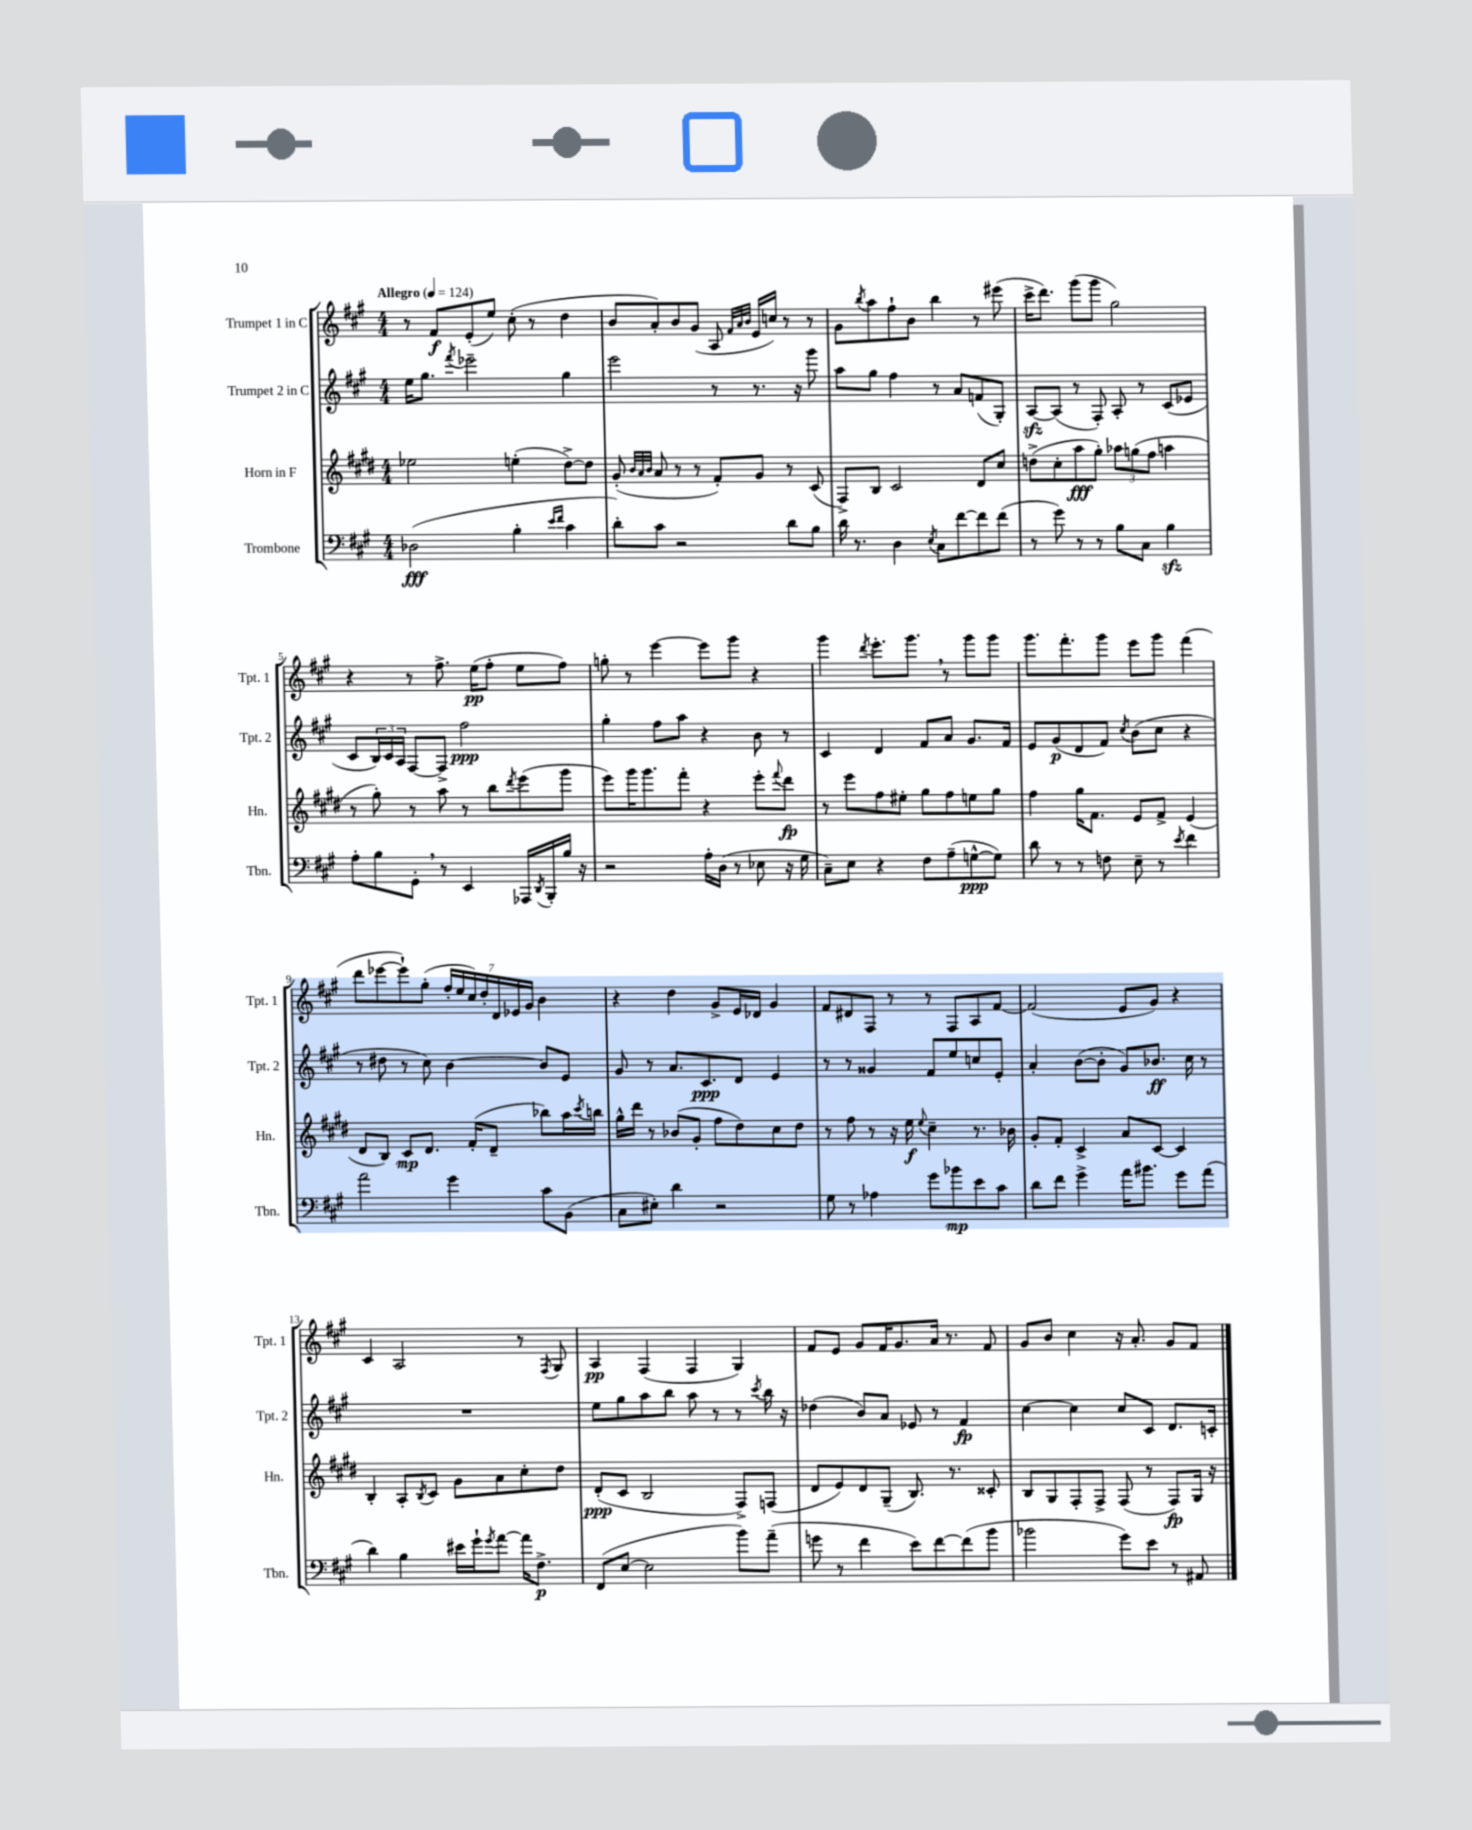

**kern	**dynam	**kern	**dynam	**kern	**dynam	**kern	**dynam
*part4	*part4	*part3	*part3	*part2	*part2	*part1	*part1
*staff4	*staff4	*staff3	*staff3	*staff2	*staff2	*staff1	*staff1
*I"Trombone	*	*I"Horn in F	*	*I"Trumpet 2 in C	*	*I"Trumpet 1 in C	*
*I'Tbn.	*	*I'Hn.	*	*I'Tpt. 2	*	*I'Tpt. 1	*
*clefF4	*	*clefG2	*	*clefG2	*	*clefG2	*
*k[f#c#g#]	*	*k[f#c#g#d#]	*	*k[f#c#g#]	*	*k[f#c#g#]	*
*M4/4	*	*M4/4	*	*M4/4	*	*M4/4	*
*MM124	*	*MM124	*	*MM124	*	*MM124	*
=1	=1	=1	=1	=1	=1	=1	=1
!	!	!	!	!	!	!LO:TX:a:B:t=Allegro	!
(2D-X\	fff	2ee-X\	.	16ee\KL	.	8r	.
.	.	.	.	8.gg#\J	.	.	.
.	.	.	.	.	.	8f#/L	f
.	.	.	.	8qfff#/	.	.	.
.	.	.	.	2eee-X~\	.	(8e'/	.
.	.	.	.	.	.	8ee/J)	.
4B'\	.	(4een'\	.	.	.	(8cc#'\	.
.	.	.	.	.	.	8r	.
16qqe/LL	.	.	.	.	.	.	.
16qqf#/JJ	.	.	.	.	.	.	.
4c#\	.	[8dd#^\L)	.	4gg#\	.	4dd\	.
.	.	8dd#\J]	.	.	.	.	.
=2	=2	=2	=2	=2	=2	=2	=2
8d'\L)	.	(8g#'/	.	2eee\	.	8b/L	.
.	.	32qqb/LLL	.	.	.	.	.
.	.	32qqa/	.	.	.	.	.
.	.	32qqb/JJJ	.	.	.	.	.
8c#\J	.	8a/	.	.	.	8a'/)	.
2r	.	8r	.	.	.	8b/	.
.	.	8r	.	.	.	(8g#/J	.
.	.	8f#'/L)	.	8r	.	8A/	.
.	.	.	.	.	.	32qqf#/LLL	.
.	.	.	.	.	.	32qqa/	.
.	.	.	.	.	.	32qqb/JJJ	.
.	.	8g#/J	.	8.r	.	16e/LL	.
.	.	.	.	.	.	16ccn/JJ)	.
8d\L	.	8r	.	.	.	8r	.
.	.	.	.	16r	.	.	.
8B\J	.	(8c#/	.	8ggg#\	.	8r	.
=3	=3	=3	=3	=3	=3	=3	=3
16d\	.	8F#^/L)	.	8aa\L	.	8g#\L	.
8.r	.	.	.	.	.	.	.
.	.	.	.	.	.	8qbb/	.
.	.	8B/J	.	8gg#\J	.	8aa\	.
4D\	.	2c#/	.	4ff#\	.	8ff#`\	.
.	.	.	.	.	.	8b\J	.
8qE/	.	.	.	.	.	.	.
8C#\L	.	.	.	8r	.	4bb\	.
[8f#\	.	.	.	8a/L	.	.	.
8f#\]	.	8d#/L	.	(8fn/	.	8r	.
(8f#\J	.	8cc#/J	.	8G#'/J)	.	(8eee#X\	.
=4	=4	=4	=4	=4	=4	=4	=4
8r	.	(8ddn^\L	.	[8Azz/L	.	16ccc#^\KL	.
.	.	.	.	.	.	8.ddd\J)	.
8g#\)	.	8cc#'\	.	(8A/J]	.	.	.
8r	.	8aa\	fff	8r	.	(8ggg#\L	.
8r	.	8gg#'\J)	.	8F#'/)	.	8ggg#\J	.
8B\L	.	12aa-X\L	.	8A'/	.	2gg#\)	.
.	.	(12ggn\	.	.	.	.	.
8C#\J	.	.	.	8r	.	.	.
.	.	12ff#\J	.	.	.	.	.
4Bzz\	.	4aan\	.	(8c#/L	.	.	.
.	.	.	.	8e-X/J	.	.	.
!!LO:LB:g=z
=5	=5	=5	=5	=5	=5	=5	=5
8A'\L	.	8r	.	8c#/L	.	4r	.
8B\	.	8gg#'\)	.	24B/L)	.	.	.
.	.	.	.	24c#/	.	.	.
.	.	.	.	24A/JJ	.	.	.
8GG#',\J	.	8r	.	[8F#/L	.	8r	.
8r	.	8aa\	.	8F#^/J]	.	8.ff#^\	.
4EE/	.	8r	.	2ff#\	ppp	.	.
.	.	.	.	.	.	(16ee\KL	pp
.	.	8bb\L	.	.	.	8ff#'\J	.
.	.	8qddd#/	.	.	.	.	.
16AAA-X/LL	.	(8eee\	.	.	.	8ee\L	.
8qDD/	.	.	.	.	.	.	.
16BBB'/	.	.	.	.	.	.	.
16B/JJ	.	8ggg#\J	.	.	.	8ff#\J)	.
16r	.	.	.	.	.	.	.
=6	=6	=6	=6	=6	=6	=6	=6
2r	.	8eee\L)	.	4gg#'\	.	8ggn'\	.
.	.	16ggg#\K	.	.	.	8r	.
.	.	8.ggg#\	.	.	.	.	.
.	.	.	.	8ff#\L	.	[4eee\	.
.	.	8fff#'\J	.	8aa\J	.	.	.
16A'\LL	.	4r	.	4r	.	8eee\L]	.
(16D\JJ	.	.	.	.	.	.	.
8r	.	.	.	.	.	8ggg#\J	.
8E-X\	.	8eee'\L	.	8b\	.	4r	.
.	.	8qqfff#/	.	.	.	.	.
16r	.	8ddd#\J	fp	8r	.	.	.
16G#\	.	.	.	.	.	.	.
=7	=7	=7	=7	=7	=7	=7	=7
8C#~\L)	.	8r	.	4c#/	.	4ggg#\	.
8E\J	.	8eee\L	.	.	.	.	.
.	.	.	.	.	.	8qddd/	.
4r	.	8ff#\	.	4d/	.	8.eee'\L	.
.	.	8ee#X'\J	.	.	.	.	.
.	.	.	.	.	.	8.ggg#,\J	.
8F#\L	.	8gg#\L	.	8f#/L	.	.	.
(8A~\	.	8ff#\	.	8a/J	.	8r	.
[8Gn^^\	ppp	8een\	.	8.g#/L	.	8ggg#\L	.
8G\J])	.	8gg#\J	.	.	.	8ggg#\J	.
.	.	.	.	16f#/Jk	.	.	.
=8	=8	=8	=8	=8	=8	=8	=8
8d\	.	4ff#\	.	8e/L	.	8.ggg#\L	.
8r	.	.	.	(8g#/	p	.	.
.	.	.	.	.	.	8.fff#'\	.
8r	.	16gg#\KL	.	8d/	.	.	.
.	.	8.f#\J	.	.	.	.	.
8Fn\	.	.	.	8f#/J)	.	8ggg#\J	.
.	.	.	.	8qcc#/	.	.	.
8E~\	.	8e/L	.	(8b\L	.	8eee\L	.
8r	.	8f#^/J	.	8cc#\J	.	8ggg#\J	.
8qe/	.	.	.	.	.	.	.
4f#\	.	(4e/	.	4r	.	(4fff#\	.
!!LO:LB:g=z
=9	=9	=9	=9	=9	=9	=9	=9
2a\	.	8d#/L	.	8r	.	8ddd\L	.
.	.	8B/J)	.	8dd#X\	.	[8eee-X\	.
.	.	8c#/L	mp	8r	.	8eee-`\])	.
.	.	8.d#/J	.	8cc#\)	.	(8gg#'\J	.
4g#\	.	.	.	[4b\	.	28ff#'/LL	.
.	.	.	.	.	.	28ee/	.
.	.	(16f#'/KL	.	.	.	.	.
.	.	.	.	.	.	28cc#/)	.
.	.	.	.	.	.	28dd'/	.
.	.	8d#~/J	.	.	.	.	.
.	.	.	.	.	.	28d/	.
.	.	.	.	.	.	28e-X/	.
.	.	.	.	.	.	28g#/JJ	.
8c#\L	.	8bb-X\L)	.	8b/L]	.	4b\	.
(8BB\J	.	16aa\L	.	8e/J	.	.	.
.	.	8qccc#/	.	.	.	.	.
.	.	16bbn\JJ	.	.	.	.	.
=10	=10	=10	=10	=10	=10	=10	=10
8C#\L	.	16gg#^^\LL	.	8g#/	.	4r	.
.	.	16ddd#\JJ	.	.	.	.	.
8E#X'\J)	.	8r	.	8r	.	.	.
4d\	.	(8b-X/L	.	8.a/L	.	4dd\	.
.	.	8g#'/J	.	.	.	.	.
.	.	.	.	8.c#/	ppp	.	.
2r	.	8ff#\L	.	.	.	8g#^/L	.
.	.	8dd#\)	.	8d/J	.	16e/L	.
.	.	.	.	.	.	16d-X/JJ	.
.	.	8cc#\	.	4e/	.	4g#/	.
.	.	8dd#\J	.	.	.	.	.
=11	=11	=11	=11	=11	=11	=11	=11
8G#\	.	8r	.	8r	.	8f#/L	.
8r	.	8ff#\	.	8r	.	8d#X/	.
4A-X\	.	8r	.	4g##X/	.	8F#/J	.
.	.	16r	.	.	.	8r	.
.	.	16ee\	f	.	.	.	.
.	.	8qqee/	.	.	.	.	.
8g#\L	.	4cc#~\	.	8f#/L	.	8r	.
8b-X\	mp	.	.	8ee/	.	8F#/L	.
8e\	.	8.r	.	8ccn/	.	8A/	.
8c#\J	.	.	.	8e'/J	.	[8f#/J	.
.	.	16b-X\	.	.	.	.	.
=12	=12	=12	=12	=12	=12	=12	=12
8d\L	.	8g#'/L	.	4a'/	.	(2f#/]	.
8f#\J	.	8f#'/J	.	.	.	.	.
4g#^\	.	4c#^/	.	([8b\L	.	.	.
.	.	.	.	8b'\J]	.	.	.
16a\KL	.	8a/L	.	8g#/L)	.	8e/L	.
8.b#X\J	.	.	.	.	.	.	.
.	.	[8c#/J	.	8.b-X/J	ff	8g#/J)	.
8g#\L	.	4c#/]	.	.	.	4r	.
.	.	.	.	16cc#\	.	.	.
(8a\J	.	.	.	8r	.	.	.
!!LO:LB:g=z
=13	=13	=13	=13	=13	=13	=13	=13
4d\)	.	4B'/	.	1r	.	4c#/	.
4B\	.	8A'/L	.	.	.	2A/	.
.	.	8qB/	.	.	.	.	.
.	.	8c#/J	.	.	.	.	.
16e#X\LL	.	8g#\L	.	.	.	.	.
16g#`\J	.	.	.	.	.	.	.
8qg#/	.	.	.	.	.	.	.
[8a\J	.	8a\	.	.	.	.	.
16a\KL]	.	8cc#'\	.	.	.	8r	.
8.F#^\J	p	.	.	.	.	.	.
.	.	.	.	.	.	8qF#/	.
.	.	8dd#\J	.	.	.	8G#/	.
=14	=14	=14	=14	=14	=14	=14	=14
(8FF#/L	.	(8d#'/L	ppp	8ee\L	.	4A/	pp
[8E/J	.	8c#/J	.	8gg#\	.	.	.
2E\]	.	2B/	.	8aa\	.	(4F#/	.
.	.	.	.	8bb\J	.	.	.
.	.	.	.	8aa\	.	4F#/	.
.	.	.	.	8r	.	.	.
8b\L)	.	8F#^/L)	.	8r	.	4G#/)	.
.	.	.	.	8qccc#/	.	.	.
(8a~\J	.	(8Fn/J	.	16bb\	.	.	.
.	.	.	.	16r	.	.	.
=15	=15	=15	=15	=15	=15	=15	=15
8gn\	.	8d#/L	.	(4dd-X\	.	8f#/L	.
8r	.	8e/)	.	.	.	8e/J	.
4f#\	.	8d#/	.	8b/L)	.	8g#/L	.
.	.	(8G#~/J	.	8a/J	.	16f#/K	.
.	.	.	.	.	.	8.g#/	.
8e\L)	.	8.B/)	.	8e-X/	.	.	.
[8f#\	.	.	.	8r	.	16a/Jk	.
.	.	8.r	.	.	.	8.r	.
(8f#\]	.	.	.	4f#/	fp	.	.
8b\J	.	8c##X'/	.	.	.	8f#/	.
=16	=16	=16	=16	=16	=16	=16	=16
2b-X\	.	8B/L	.	[4cc#\	.	8g#/L	.
.	.	8G#/	.	.	.	8b/J	.
.	.	8F#'/	.	4cc#\]	.	4cc#\	.
.	.	8F#^/J	.	.	.	.	.
8g#\L)	.	(8F#/	.	8cc#/L	.	16r	.
.	.	.	.	.	.	8.a'/	.
8e\J	.	8r	.	8c#/J	.	.	.
8r	.	8F#/L)	fp	8.d/L	.	8g#/L	.
8AA#X/	.	16G#/Jk	.	.	.	8f#/J	.
.	.	16r	.	16cn'/Jk	.	.	.
==	==	==	==	==	==	==	==
*-	*-	*-	*-	*-	*-	*-	*-
